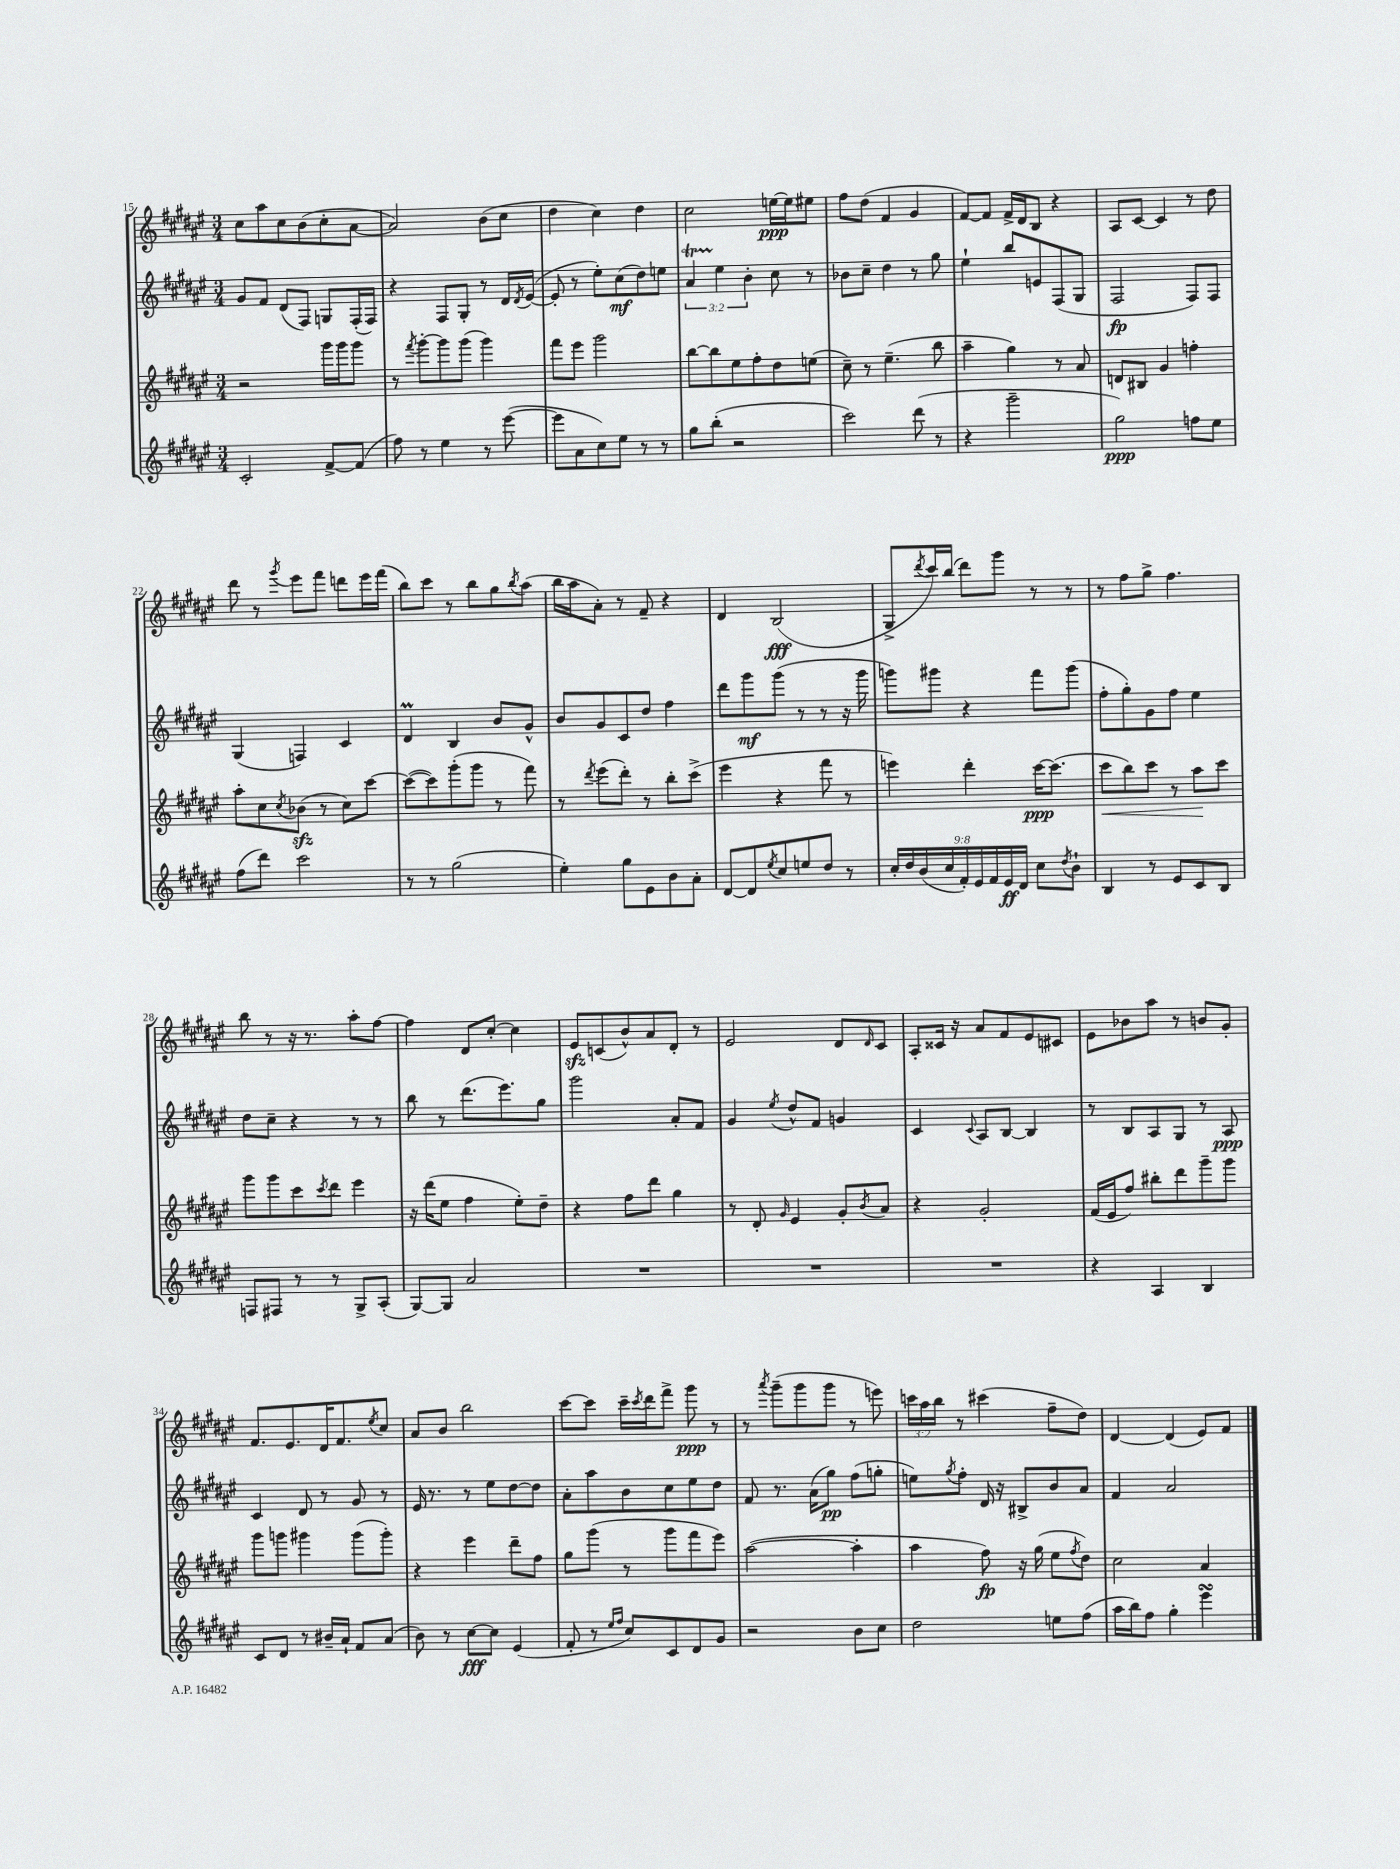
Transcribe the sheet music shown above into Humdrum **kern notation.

**kern	**kern	**kern	**kern
*staff4	*staff3	*staff2	*staff1
*clefG2	*clefG2	*clefG2	*clefG2
*k[f#c#g#d#a#e#]	*k[f#c#g#d#a#e#]	*k[f#c#g#d#a#e#]	*k[f#c#g#d#a#e#]
*M3/4	*M3/4	*M3/4	*M3/4
2c#'/	2r	8g#/L	8cc#\L
.	.	8f#/J	8aa#\
.	.	(8d#/L	8cc#\
.	.	8F#/J)	(8b\
[8f#^/L	16ggg#\LL	8G/L	8cc#'\
.	16ggg#\J	.	.
(8f#/]J	8ggg#\J	(16F#'/L	[8a#\J
.	.	16F#/JJ)	.
=	=	=	=
8ff#\)	8r	4r	2a#/])
.	8qfff#/	.	.
8r	[8ggg#'\L	.	.
4ee#\	8ggg#\]	8F#/L	.
.	(8ggg#\J	8G#'/J	.
8r	4ggg#\)	8r	(8b\L
([8eee#\	.	16d#/LL	8cc#\J
.	.	8qd#/	.
.	.	([16e#/JJ	.
=	=	=	=
8eee#\]L	8fff#\L	8e#'/]	4dd#\
8a#\	8eee#\J	8r	.
8cc#\)	2ggg#\	8ee#'\L)	4cc#\)
8ee#\J	.	(8cc#\	.
8r	.	8dd#\)	4dd#\
8r	.	8ee\J	.
=	=	=	=
8gg#\L	[8bb\L	6a#/	2cc#\
(8bb'\J	8bb\]	.	.
.	.	6ee#\	.
2r	8ee#\	.	.
.	.	6b'\	.
.	8ff#'\	.	.
.	8dd#\	8cc#\	[16ee\LL
.	.	.	16ee\]J
.	(8ee\J	8r	8ee#\J
=	=	=	=
2ccc#\)	8cc#~\)	8b-\L	8ff#\L
.	8r	8cc#~\J	(8dd#\J
.	(4.ee#~\	4dd#\	4f#/
(8ddd#\	.	8r	4g#/
8r	8bb\	8gg#\	.
=	=	=	=
4r	4aa#~\	4ee#`\	[8f#/L)
.	.	.	8f#/]J
2ggg#~\	4gg#\)	8bb/L	16f#^/LL
.	.	.	16d#/J
.	.	8e/	8B/J
.	8r	(8F#/	4r
.	8a#/	8G#/J	.
=	=	=	=
2gg#\)	8d/L	2F#/	8A#/L
.	8B#/J	.	[8c#/J
.	4g#/	.	4c#/]
8ff\L	4ff'\	8F#/L)	8r
8ee#\J	.	8F#/J	8dd#\
=	=	=	=
(8ff#\L	8aa#'\L	(4G#/	8ddd#\
8ddd#\J)	8cc#\	.	8r
.	8qcc#/	.	8qggg#/
2ccc#\	(8b-\J	4F/)	8eee#\L
.	8r	.	8fff#\J
.	8cc#\L)	4c#/	8ddd\L
.	[8ccc#\J	.	16eee#\L
.	.	.	(16fff#\JJ
=	=	=	=
8r	(8ccc#\_L	4d#/	8bb\L)
8r	8ccc#\])	.	8ccc#\J
(2gg#\	(8ggg#'\	4B/	8r
.	8ggg#\J	.	8bb\L
.	8r	8b/L	8gg#\
.	.	.	8qbb/
.	8fff#\)	8g#^^/J	(8aa#\J
=	=	=	=
4ee#'\)	8r	8b/L	16bb\LL
.	.	.	16aa#\J
.	8qddd#/	.	.
.	(8eee#\L	8g#/	8a#'\J)
8gg#\L	8ddd#'\J)	8c#/	8r
8e#\	8r	8dd#/J	8f#~/
8b\	8bb'\L	4ff#\	4r
8a#'\J	(8ccc#^\J	.	.
=	=	=	=
[8d#/L	4eee#\	8ddd#\L	4d#/
8d#/]	.	8ggg#\	.
8qee#/	.	.	.
8cc#/	4r	(8ggg#\J	(2B/
8ee/	.	8r	.
8dd#/J	8fff#\	8r	.
8r	8r	16r	.
.	.	16ggg#\	.
=	=	=	=
18cc#'/LL	4eee\)	8ggg\L)	8G#^/L
18dd#/	.	.	.
(18b/	.	.	.
.	.	.	8qddd#/
.	.	8ggg#\J	16ccc#/L)
18cc#/	.	.	.
.	.	.	(16bb/JJ
18f#'/)	.	.	.
.	4ddd#'\	4r	8ddd#\L)
18e#/	.	.	.
18f#/	.	.	.
.	.	.	8ggg#\J
18e#/	.	.	.
18d#/JJ	.	.	.
8cc#\L	[16ccc#\LK	8fff#\L	8r
.	(8.ccc#\]J	.	.
8qdd#/	.	.	.
8b`\J	.	(8ggg#\J	8r
=	=	=	=
4B/	8ccc#\L	8ff#'\L	8r
.	8bb\)	8gg#'\)	8ff#\L
8r	8ccc#\J	8g#\	8gg#^\J
8e#/L	8r	8ff#\J	4.ff#\
8c#/	8aa#\L	4ee#\	.
8B/J	8ccc#\J	.	.
=	=	=	=
8F/L	8ggg#\L	8dd#\L	8bb\
8F#/J	8ggg#\	8cc#~\J	8r
8r	8ccc#\	4r	16r
.	.	.	8.r
.	8qccc#/	.	.
8r	8ddd#\J	.	.
8G#^/L	4eee#\	8r	8aa#'\L
(8A#'/J	.	8r	[8ff#\J
=	=	=	=
[8G#/L)	16r	8bb\	4ff#\]
.	(16ddd#\LK	.	.
8G#/]J	8ee#\J	8r	.
2a#/	4ff#\	(8.ddd#\L	8d#/L
.	.	.	[8cc#'/J
.	.	8.eee#\)	.
.	8ee#'\L)	.	4cc#\]
.	8dd#~\J	8gg#\J	.
=	=	=	=
2.r	4r	2ggg#\	8e#/L
.	.	.	(8c/
.	8ff#\L	.	8b^^/)
.	8ddd#\J	.	8a#/
.	4gg#\	8a#'/L	8d#'/J
.	.	8f#/J	8r
=	=	=	=
2.r	8r	4g#/	2e#/
.	8d#'/	.	.
.	16qqg#/	8qee#/	.
.	4e#/	8dd#^^/L	.
.	.	8f#/J	.
.	8g#'/L	4g/	8d#/L
.	8qb/	.	16qqd#/
.	8a#/J	.	8c#/J
=	=	=	=
2.r	4r	4c#/	8A#'/L
.	.	.	16c##/Jk
.	.	.	16r
.	.	8qqc#/	.
.	2g#'/	8A#/L	8a#/L
.	.	[8B/J	8f#/
.	.	4B/]	8e#/
.	.	.	8c#/J
=	=	=	=
4r	(16f#/LL	8r	8e#\L
.	16e#/J	.	.
.	8ff#/J)	8B/L	8b-\
4A#/	8bb#'\L	8A#/	8aa#\J
.	8ddd#\	8G#/J	8r
4B/	8ggg#~\	8r	8b/L
.	8ggg#\J	8A#/	8g#'/J
=	=	=	=
8c#/L	8ggg#\L	4c#/	8.f#/L
8d#/J	8ggg\J	.	.
.	.	.	8.e#/
8r	4ggg#\	8d#/	.
16b#~/LL	.	8r	16d#/K
16a#`/JJ	.	.	8.f#/
8f#/L	(8ggg#\L	8g#/	.
.	.	.	8qee#/
(8a#/J	8ggg#'\J)	8r	8cc#/J
=	=	=	=
8b\)	4r	16e#/	8a#/L
.	.	8.r	.
8r	.	.	8b/J
[8cc#\L	4eee#\	8r	2bb\
8cc#\]J	.	8ee#\L	.
(4e#/	8ddd#~\L	[8dd#\	.
.	8ff#\J	8dd#\]J	.
=	=	=	=
8f#'/	8gg#\L	8a#'\L	[8ccc#\L
8r	(8ggg#\J	8aa#\	8ccc#\]J
16qqee#/LL	.	.	.
16qqff#/JJ	.	.	.
8cc#/L)	8r	8b\	16ccc#~\LL
.	.	.	8qccc#/
.	.	.	16ddd#\J
8c#/	8ggg#\L	8cc#\	8fff#^\J
8d#/	8fff#\	8ee#\	8ggg#\
8g#/J	8eee#\J)	8dd#\J	8r
=	=	=	=
2r	([2aa#\	8f#/	8r
.	.	.	8qaaa#/
.	.	8.r	(8ggg#~\L
.	.	.	8ggg#\
.	.	(16a#\LK	.
.	.	8gg#\J)	8ggg#\J
8b\L	4aa#'\]	(8ff#\L	8r
8cc#\J	.	8gg'\J	8eee\)
=	=	=	=
2dd#\	4aa#\	8ee\L)	24ccc\LL
.	.	.	24aa#\
.	.	.	24bb\JJ
.	.	8qgg#/	.
.	.	8ff#'\J	8r
.	8ff#\)	16d#/	(4ccc#\
.	.	16r	.
.	16r	8B#^/L	.
.	(16gg#\	.	.
8ee\L	8ee#\L	8b/	8ff#~\L
.	8qff#/	.	.
(8ff#\J	8dd#\J)	8a#/J	8dd#\J)
=	=	=	=
16aa#\LL	2cc#\	4f#/	[4d#/
16bb\J)	.	.	.
8ff#\J	.	.	.
4gg#'\	.	2a#/	(4d#/]
4eee#\	4a#/	.	8e#/L)
.	.	.	8f#/J
==	==	==	==
*-	*-	*-	*-
